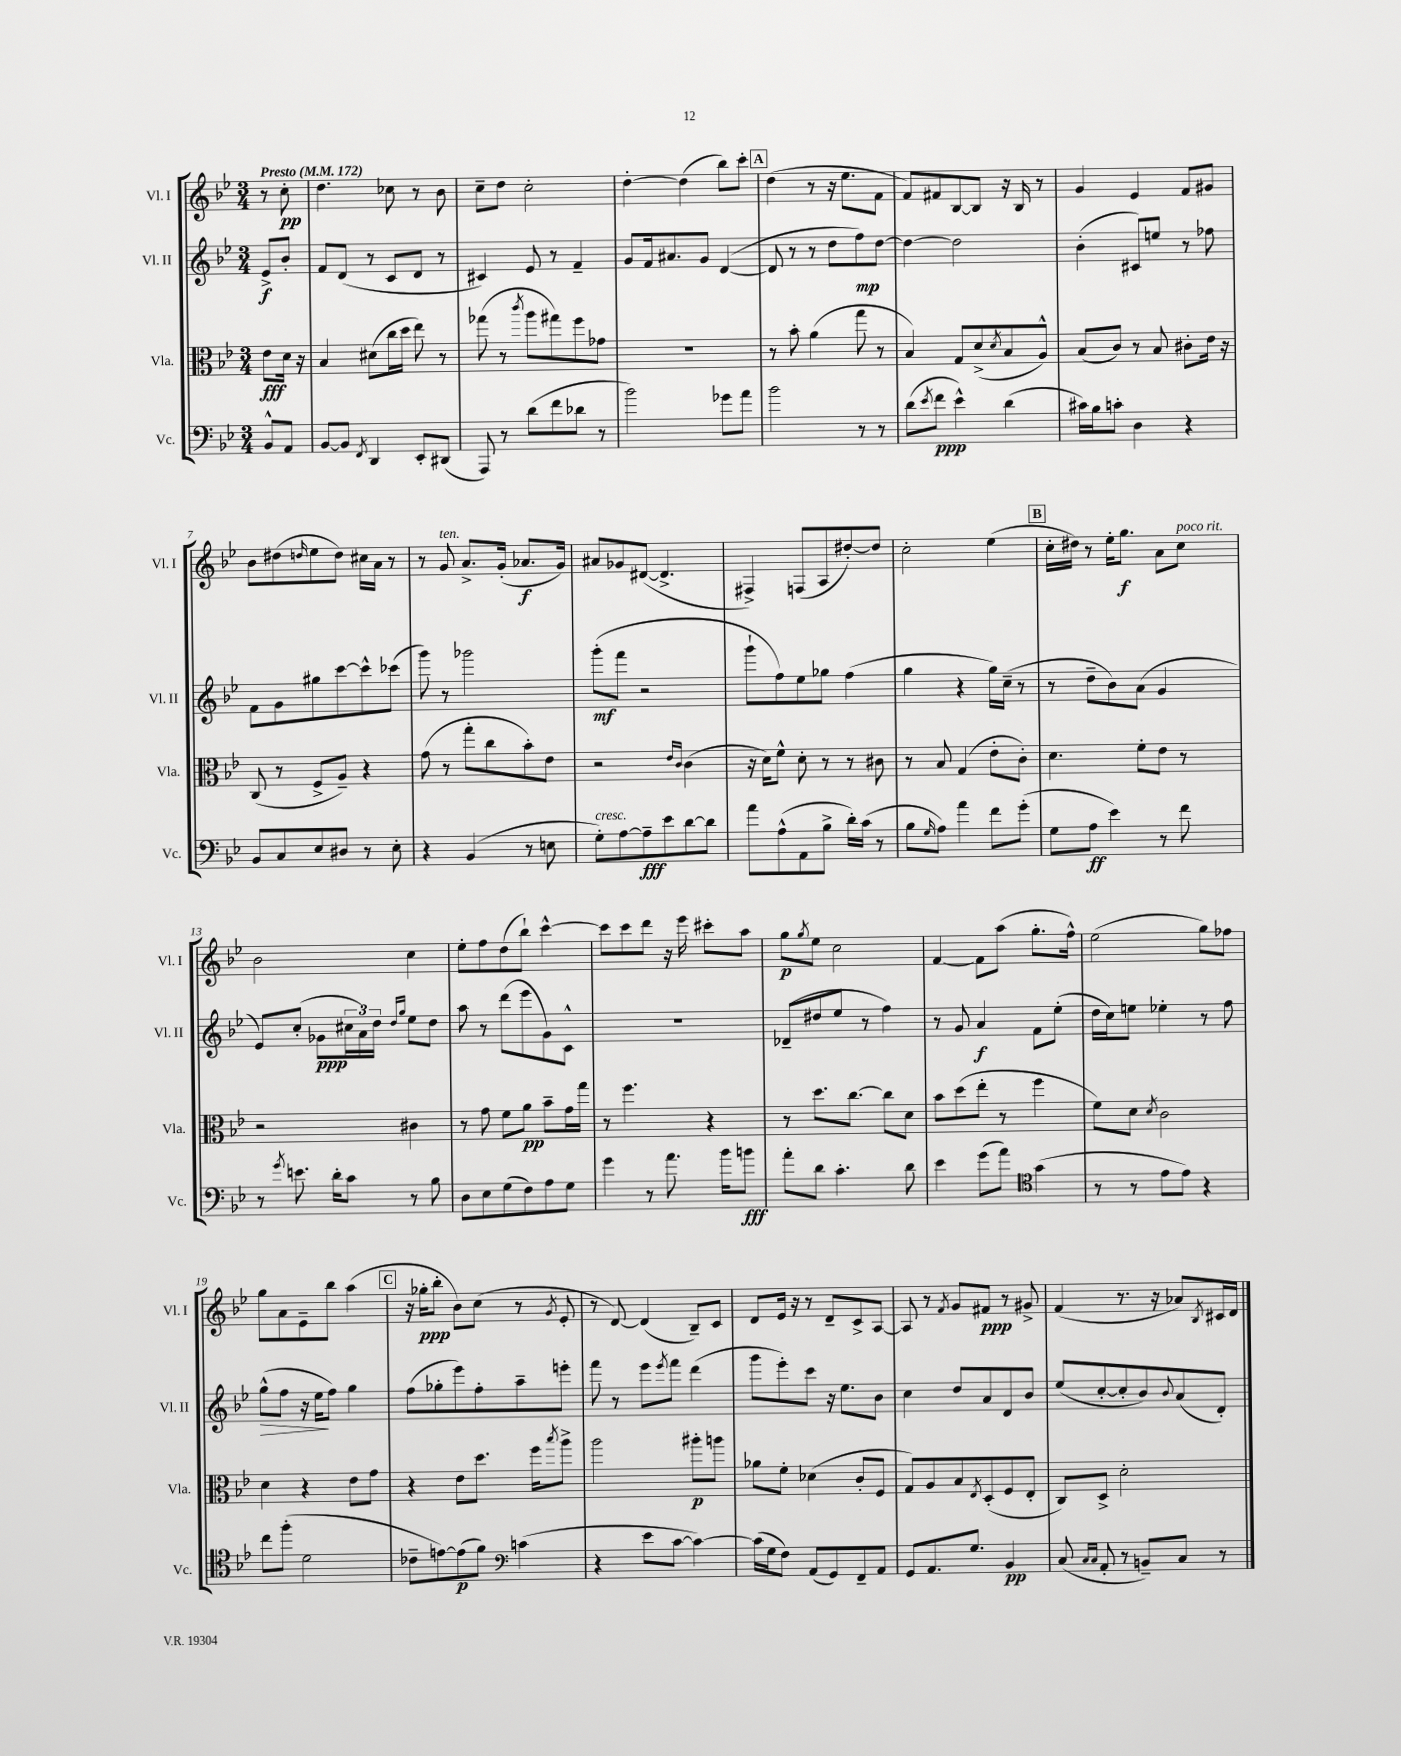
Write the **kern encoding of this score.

**kern	**dynam	**kern	**dynam	**kern	**dynam	**kern	**dynam
*part4	*part4	*part3	*part3	*part2	*part2	*part1	*part1
*staff4	*staff4	*staff3	*staff3	*staff2	*staff2	*staff1	*staff1
*I"Vc.	*	*I"Vla.	*	*I"Vl. II	*	*I"Vl. I	*
*I'Vc.	*	*I'Vla.	*	*I'Vl. II	*	*I'Vl. I	*
*clefF4	*	*clefC3	*	*clefG2	*	*clefG2	*
*k[b-e-]	*	*k[b-e-]	*	*k[b-e-]	*	*k[b-e-]	*
*M3/4	*	*M3/4	*	*M3/4	*	*M3/4	*
*MM172	*	*MM172	*	*MM172	*	*MM172	*
=	=	=	=	=	=	=	=
!	!	!	!	!	!	!LO:TX:a:B:t=Presto	!
8BB-^^/L	.	8e-\L	fff	8e-^/L	f	8r	.
8AA/J	.	16d\Jk	.	8b-'/J	.	8cc'\	pp
.	.	16r	.	.	.	.	.
=1	=1	=1	=1	=1	=1	=1	=1
[8BB-/L	.	4B-/	.	8f/L	.	4.dd\	.
8BB-/J]	.	.	.	(8d/J	.	.	.
8qFF/	.	.	.	.	.	.	.
4DD/	.	(8d#X\L	.	8r	.	.	.
.	.	16cc\L	.	8c/L	.	8cc-X\	.
.	.	16dd\JJ	.	.	.	.	.
8EE-'/L	.	8ee-\)	.	8d/J	.	8r	.
(8DD#X/J	.	8r	.	8r	.	8b-\	.
=2	=2	=2	=2	=2	=2	=2	=2
8AAA/)	.	(8gg-X\	.	4c#X/)	.	8cc~\L	.
8r	.	8r	.	.	.	8dd\J	.
.	.	8qccc/	.	.	.	.	.
(8d\L	.	8aa\L	.	8e-/	.	2cc'\	.
8f\	.	8gg#X\)	.	8r	.	.	.
8d-X\J	.	8ff\	.	4f~/	.	.	.
8r	.	8g-X\J	.	.	.	.	.
=3	=3	=3	=3	=3	=3	=3	=3
2b-\)	.	2.r	.	8g/L	.	[4dd'\	.
.	.	.	.	16f/k	.	.	.
.	.	.	.	8.a#X/	.	.	.
.	.	.	.	.	.	(4dd\]	.
.	.	.	.	8g/J	.	.	.
8g-X\L	.	.	.	([4d/	.	8bb-\L)	.
8a\J	.	.	.	.	.	8ccc'\J	.
!!LO:REH:place=s1:t=A
=4	=4	=4	=4	=4	=4	=4	=4
2b-\	.	8r	.	8d/]	.	(4dd\	.
.	.	8b-'\	.	8r	.	.	.
.	.	(4a\	.	8r	.	8r	.
.	.	.	.	8dd\L	.	16r	.
.	.	.	.	.	.	8.ee-\L	.
8r	.	8gg\	.	8ff\)	mp	.	.
8r	.	8r	.	[8dd\J	.	8f\J	.
=5	=5	=5	=5	=5	=5	=5	=5
(8d\L	.	4B-/)	.	4dd\_	.	8f/L)	.
8qe-/	.	.	.	.	.	.	.
8f\J	ppp	.	.	.	.	8f#X/	.
4e-^^\)	.	8G/L	.	2dd\]	.	[8B-/	.
.	.	(8d^/	.	.	.	8B-/J]	.
.	.	8qd/	.	.	.	.	.
(4d\	.	8B-/	.	.	.	16r	.
.	.	.	.	.	.	16B-/	.
.	.	8A^^/J)	.	.	.	8r	.
=6	=6	=6	=6	=6	=6	=6	=6
16c#X\LL)	.	(8B-/L	.	(4b-'\	.	4g/	.
16B-\J	.	.	.	.	.	.	.
8cn'\J	.	8c/J)	.	.	.	.	.
4D\	.	8r	.	8c#X/L)	.	4e-/	.
.	.	8B-/	.	8een/J	.	.	.
4r	.	8c#X'\L	.	8r	.	8f/L	.
.	.	16e-\Jk	.	8ff-X\	.	8g#X/J	.
.	.	16r	.	.	.	.	.
!!LO:LB:g=z
=7	=7	=7	=7	=7	=7	=7	=7
8BB-/L	.	(8C/	.	8f\L	.	8b-\L	.
8C/	.	8r	.	8g\	.	(8dd#X\	.
.	.	.	.	.	.	16qqddn/	.
8E-/	.	8F^/L	.	8gg#X\	.	8ee-\	.
8D#X/J	.	8A~/J)	.	[8ccc\	.	8dd\J)	.
8r	.	4r	.	8ccc^^\]	.	16cc#X\LL	.
.	.	.	.	.	.	16a\JJ	.
8E-'\	.	.	.	(8ccc-X\J	.	8r	.
=8	=8	=8	=8	=8	=8	=8	=8
4r	.	(8g\	.	8ggg\)	.	8r	.
!	!	!	!	!	!	!LO:TX:a:i:t=ten.	!
.	.	8r	.	8r	.	8g/	.
(4BB-/	.	8gg'\L	.	2ggg-X\	.	8.a^/L	.
.	.	8cc\	.	.	.	.	.
.	.	.	.	.	.	(16g'/Jk	.
8r	.	8b-'\)	.	.	.	8.a-X/L	f
8En\	.	8e-\J	.	.	.	.	.
.	.	.	.	.	.	16g/Jk)	.
=9	=9	=9	=9	=9	=9	=9	=9
!LO:TX:a:i:t=cresc.	!	!	!	!	!	!	!
8G'\L)	.	2r	.	(8ggg'\L	mf	8a#X/L	.
[8A\	.	.	.	8fff\J	.	8g-X/	.
8A~\]	fff	.	.	2r	.	([8d#X/J	.
8e-\	.	.	.	.	.	4.d#^/]	.
.	.	16qqe-/LL	.	.	.	.	.
.	.	16qqc/JJ	.	.	.	.	.
[8d\	.	(4c\	.	.	.	.	.
8d\J]	.	.	.	.	.	.	.
=10	=10	=10	=10	=10	=10	=10	=10
8a\L	.	16r	.	8ggg`\L	.	4F#X^/)	.
.	.	16d\KL)	.	.	.	.	.
(8A^^\	.	8f^^\J	.	8ff\)	.	.	.
8AA\	.	8d'\	.	8ee-\	.	(8Fn/L	.
8B-^\J	.	8r	.	8gg-X\J	.	8A/	.
16d'\LL)	.	8r	.	(4ff\	.	[8dd#X'/)	.
(16c\JJ	.	.	.	.	.	.	.
8r	.	8c#X\	.	.	.	8dd#/J]	.
=11	=11	=11	=11	=11	=11	=11	=11
8B-\L	.	8r	.	4gg\	.	2cc'\	.
16qqG/	.	.	.	.	.	.	.
8A\J)	.	8B-/	.	.	.	.	.
4a\	.	(4G/	.	4r	.	.	.
8f\L	.	8e-'\L	.	16gg\LL)	.	(4ee-\	.
.	.	.	.	(16cc~\JJ	.	.	.
(8g'\J	.	8c'\J)	.	8r	.	.	.
!!LO:REH:place=s1:t=B
=12	=12	=12	=12	=12	=12	=12	=12
8G\L	.	4.d\	.	8r	.	16cc'\LL	.
.	.	.	.	.	.	16dd#X\JJ)	.
8A\J	ff	.	.	8dd~\L	.	8r	.
4e-\)	.	.	.	8b-\)	.	16ee-'\KL	.
.	.	.	.	.	.	8.gg\J	f
.	.	8f'\L	.	(8a\J	.	.	.
8r	.	8e-\J	.	4g/	.	8a\L	.
!	!	!	!	!	!	!LO:TX:a:i:t=poco rit.	!
8f\	.	8r	.	.	.	8cc\J	.
!!LO:LB:g=z
=13	=13	=13	=13	=13	=13	=13	=13
8r	.	2r	.	8e-/L)	.	2b-\	.
8qg/	.	.	.	.	.	.	.
8.en\	.	.	.	(8cc'/J	.	.	.
.	.	.	.	8g-X\L	ppp	.	.
16d'\KL	.	.	.	.	.	.	.
8c\J	.	.	.	24cc#X\L	.	.	.
.	.	.	.	24a\)	.	.	.
.	.	.	.	24dd\JJ	.	.	.
.	.	.	.	16qqdd/LL	.	.	.
.	.	.	.	16qqgg/JJ	.	.	.
8r	.	4c#X\	.	8ee-\L	.	4cc\	.
8B-\	.	.	.	8dd\J	.	.	.
=14	=14	=14	=14	=14	=14	=14	=14
8D\L	.	8r	.	8aa\	.	8ee-'\L	.
8E-\	.	8g\	.	8r	.	8ff\	.
(8G\	.	8f\L	.	(8ddd\L	.	(8dd\	.
8F\)	.	8a\J	pp	8eee-\	.	8bb-`\J)	.
8A\	.	8b-~\L	.	8g\)	.	[4ccc^^\	.
8G\J	.	16g\L	.	8c^^\J	.	.	.
.	.	16gg\JJ	.	.	.	.	.
=15	=15	=15	=15	=15	=15	=15	=15
4g\	.	8r	.	2.r	.	8ccc\L]	.
.	.	4.ff\	.	.	.	8ccc\	.
8r	.	.	.	.	.	8ddd\J	.
8.a\	.	.	.	.	.	16r	.
.	.	.	.	.	.	16eee-\	.
.	.	4r	.	.	.	8ccc#X'\L	.
16b-\KL	.	.	.	.	.	.	.
8bn\J	fff	.	.	.	.	8aa\J	.
=16	=16	=16	=16	=16	=16	=16	=16
8a'\L	.	8r	.	(8d-X~/L	.	8gg\L	p
.	.	.	.	.	.	8qgg/	.
8d\J	.	8.dd\L	.	8dd#X/	.	8ee-\J	.
4.c'\	.	.	.	8ee-/J	.	2cc\	.
.	.	[8.cc\J	.	.	.	.	.
.	.	.	.	8r	.	.	.
.	.	8cc\L]	.	4ff\)	.	.	.
8d\	.	8d\J	.	.	.	.	.
=17	=17	=17	=17	=17	=17	=17	=17
4e-\	.	8b-\L	.	8r	.	[4f/	.
.	.	(8dd\	.	8g/	.	.	.
(8g\L	.	8ee-'\J	.	4a/	f	8f\L]	.
8a\J)	.	8r	.	.	.	(8aa\J	.
*clefC4	*	*	*	*	*	*	*
(4g\	.	4ff\	.	8f\L	.	8.gg'\L	.
.	.	.	.	(8ee-'\J	.	.	.
.	.	.	.	.	.	16ff^^\Jk)	.
=18	=18	=18	=18	=18	=18	=18	=18
8r	.	8f\L)	.	16dd\LL	.	(2ee-\	.
.	.	.	.	16cc\J)	.	.	.
8r	.	8d\J	.	8een\J	.	.	.
.	.	8qd/	.	.	.	.	.
8e-\L	.	2c\	.	4ee-X'\	.	.	.
8e-\J)	.	.	.	.	.	.	.
4r	.	.	.	8r	.	8gg\L)	.
.	.	.	.	8ff\	.	8ff-X\J	.
!!LO:LB:g=z
=19	=19	=19	=19	=19	=19	=19	=19
!	!	!	!	!	!LO:HP:b	!	!
8cc\L	.	4d\	.	(8gg^^\L	>	8gg\L	.
(8ff'\J	.	.	.	8ff\J	.	8a\	.
2d\	.	4r	.	16r	.	8e-~\	.
.	.	.	.	16ee-\KL	.	.	.
.	.	.	.	8ff\J)	]	8bb-\J	.
.	.	8e-\L	.	4gg\	.	(4aa\	.
.	.	8g\J	.	.	.	.	.
!!LO:REH:place=s1:t=C
=20	=20	=20	=20	=20	=20	=20	=20
8c-X~\L	.	4r	.	(8ff\L	.	16r	.
.	.	.	.	.	.	16gg-X'\KL	ppp
[8en\)	.	.	.	8gg-X'\	.	8bb-'\J	.
(8e\]	p	8e-\L	.	8eee-\)	.	8b-\L)	.
8f\J)	.	8.dd\J	.	8ff'\	.	(8cc\J	.
*clefF4	*	*	*	*	*	*	*
(4cn\	.	.	.	8aa~\	.	8r	.
.	.	16ff\KL	.	.	.	.	.
.	.	8qbb-/	.	.	.	8qg/	.
.	.	8aa^\J	.	8eeen'\J	.	8e-'/	.
=21	=21	=21	=21	=21	=21	=21	=21
4r	.	2aa\	.	8fff\	.	8r	.
.	.	.	.	8r	.	[8d/)	.
8e-\L	.	.	.	8eee-\L	.	(4d/]	.
.	.	.	.	8qeee-/	.	.	.
[8c\J	.	.	.	8fff\J	.	.	.
4c\_)	.	8aa#X'\L	p	(4ddd\	.	8B-~/L)	.
.	.	8aan\J	.	.	.	8c/J	.
=22	=22	=22	=22	=22	=22	=22	=22
(16c\LL]	.	8a-X\L	.	8ggg\L	.	8d/L	.
16G\J	.	.	.	.	.	.	.
8F\J)	.	8f'\J	.	8eee-'\)	.	16e-/Jk	.
.	.	.	.	.	.	16r	.
(8AA/L	.	(4d-X\	.	8ccc\J	.	8r	.
8GG/)	.	.	.	16r	.	8d~/L	.
.	.	.	.	8.ee-\L	.	.	.
8FF~/	.	8c'/L	.	.	.	8c^/	.
8AA/J	.	8F/J	.	8b-\J	.	[8A/J	.
=23	=23	=23	=23	=23	=23	=23	=23
8GG/L	.	8G/L)	.	4cc\	.	8A/]	.
8.AA/	.	8A/	.	.	.	8r	.
.	.	.	.	.	.	8qf/	.
.	.	8B-/	.	8dd/L	.	8g/L	.
8.G/J	.	.	.	.	.	.	.
.	.	8qE-/	.	.	.	.	.
.	.	(8D'/	.	8a/	.	8f#X/J	ppp
4BB-/	pp	8F/	.	8d/	.	8r	.
.	.	8E-'/J	.	8b-/J	.	8g#X^/	.
=24	=24	=24	=24	=24	=24	=24	=24
(8C/	.	8C/L)	.	(8ee-/L	.	(4f/	.
16qqC/LL	.	.	.	.	.	.	.
16qqC/JJ	.	.	.	.	.	.	.
8AA'/	.	8D^/J	.	[8cc'/	.	.	.
8r	.	2d'\	.	8cc'/]	.	8.r	.
8BBn~/L)	.	.	.	8b-/)	.	.	.
.	.	.	.	.	.	16r	.
.	.	.	.	8qqb-/	.	.	.
8C/J	.	.	.	(8a/	.	8a-X/L)	.
.	.	.	.	.	.	8qB-/	.
8r	.	.	.	8d'/J)	.	16c#X/L	.
.	.	.	.	.	.	16d/JJ	.
==	==	==	==	==	==	==	==
*-	*-	*-	*-	*-	*-	*-	*-
